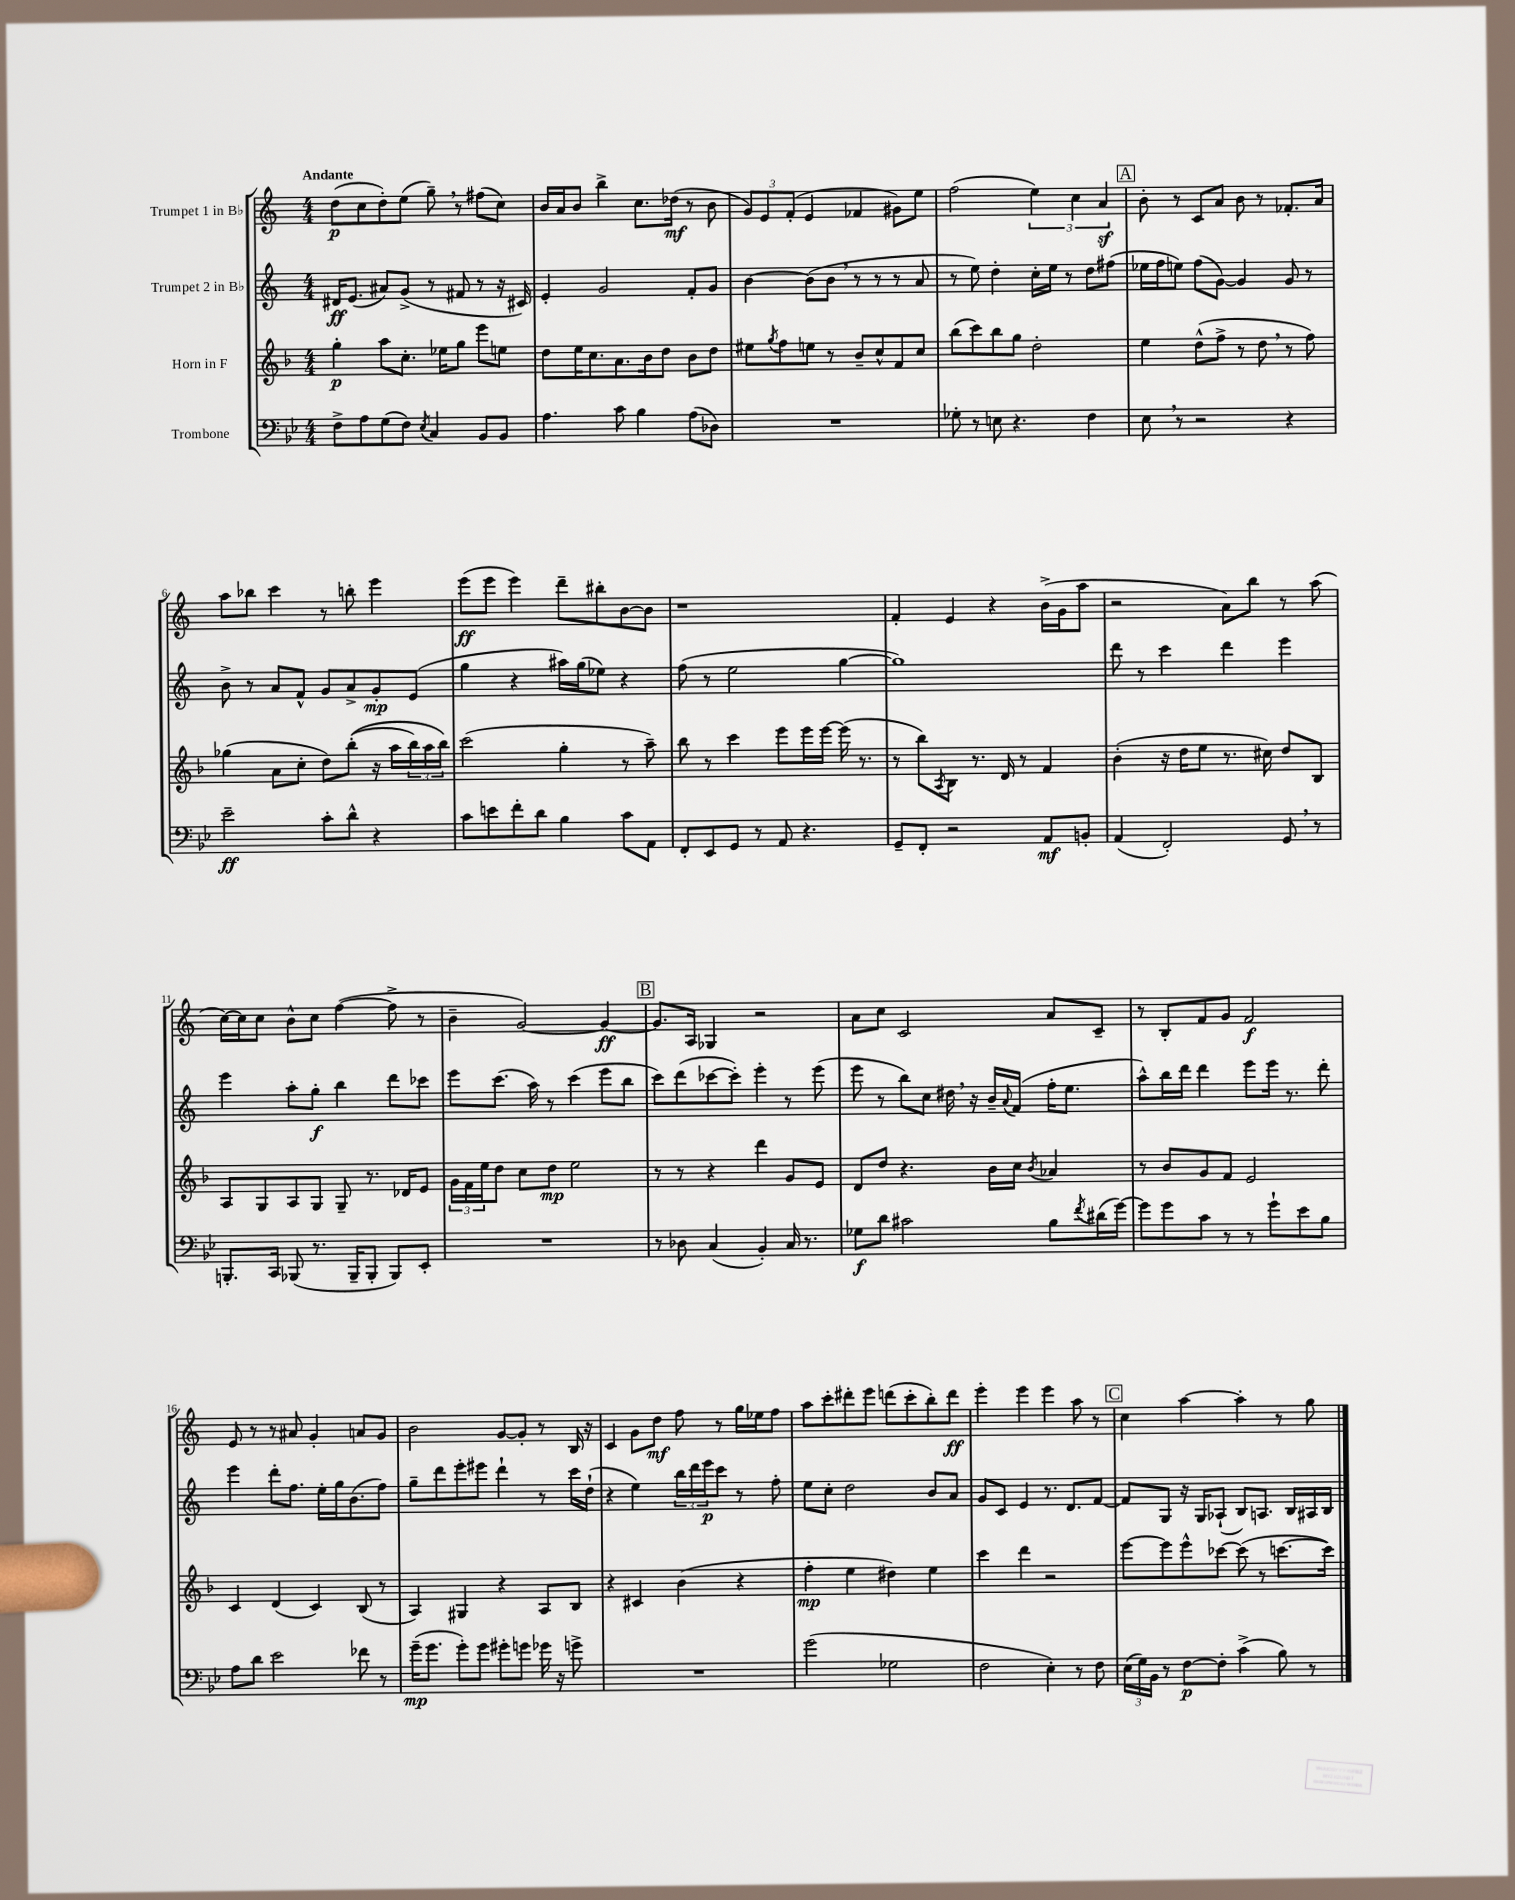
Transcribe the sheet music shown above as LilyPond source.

<<
\new StaffGroup <<
\new Staff = "s0" \with { instrumentName = "Trumpet 1 in Bb" } {
    \clef treble \key c \major \numericTimeSignature \time 4/4 \tempo "Andante"
    d''8\p( c''8 d''8-.) e''8( g''8--) \breathe r8 fis''8( c''8) |
    b'16 a'16 b'8 b''4-> c''8. des''16\mf( r8 b'8 |
    \tuplet 3/2 { g'8) e'8 f'8-.( } e'4 fes'4 gis'8) e''8 |
    f''2( \tuplet 3/2 { e''4) c''4 a'4\sf } |
    \mark \markup { \box "A" } b'8-. r8 c'8 a'8 b'8 r8 fes'8.-. a'16 |
    a''8 bes''8 c'''4 r8 b''8-. e'''4 |
    e'''8\ff( e'''8 e'''4) d'''8-- bis''8-. b'8~ b'8 |
    r1 |
    f'4-. e'4 r4 b'16->( g'16 a''8 |
    r2 a'8) b''8 r8 a''8( |
    c''16~) c''16 c''8 b'8-^ c''8 f''4~( f''8-> r8 |
    b'4-- g'2~) g'4~\ff |
    \mark \markup { \box "B" } g'8. a16 ges4 r2 |
    a'8 c''8 c'2 a'8 c'8-- |
    r8 b8-. f'8 g'8 f'2\f |
    e'8 r8 r8 ais'8 g'4-. a'8 g'8 |
    b'2 g'8~ g'8-. r8 b16 r16 |
    c'4 g'8 d''8\mf f''8 r8 g''16 ees''16 f''8 |
    a''8 c'''8-. dis'''8-. e'''8 d'''8( c'''8-. b''8-.) d'''8\ff |
    e'''4-. e'''4 e'''4 a''8 r8 |
    \mark \markup { \box "C" } c''4 a''4~ a''4-. r8 g''8 \bar "|." |
}
\new Staff = "s1" \with { instrumentName = "Trumpet 2 in Bb" } {
    \clef treble \key c \major \numericTimeSignature \time 4/4
    dis'16\ff e'8.( ais'8) g'8->( r8 fis'8 r8 r16 cis'16) |
    e'4-. g'2 f'8-. g'8 |
    b'4~ b'8( b'8 \breathe r8 r8 r8 a'8 |
    r8 e''8) d''4-. c''16-. e''16 r8 d''8 fis''8( |
    \mark \markup { \box "A" } ees''16 f''16 e''8) f''8( g'8~) g'4 g'8 r8 |
    b'8-> r8 a'8 f'8-^ g'8 a'8-> g'8-.\mp e'8( |
    g''4 r4 ais''16) g''16( ees''8) r4 |
    f''8( r8 e''2 g''4~ |
    g''1) |
    d'''8 r8 c'''4 d'''4 e'''4 |
    e'''4 a''8-. g''8-.\f b''4 d'''8 ces'''8 |
    e'''8 c'''8.( a''16) r8 c'''4( e'''8 b''8 |
    \mark \markup { \box "B" } c'''8) d'''8( ces'''8~ ces'''8-.) e'''4-. r8 e'''8( |
    e'''8 r8 b''8) c''8 dis''16 \breathe r16 b'16-- \appoggiatura { a'8 } f'16( f''16-. e''8. |
    a''8-^) b''16 d'''16 d'''4 e'''8 e'''16 r8. d'''8-. |
    e'''4 d'''8-. f''8. e''16-. g''16 b'8.( f''8) |
    g''8-- d'''8 e'''8-. eis'''8 d'''4-! r8 c'''16 d''16-!( |
    r4 e''4) \tuplet 3/2 { b''16 d'''16 e'''16\p } c'''8 r8 f''8-. |
    e''8 c''8-. d''2 b'8 a'8 |
    g'8 c'8 e'4 r8. d'8. f'8~ |
    \mark \markup { \box "C" } f'8 g8 r16 g16 aes8-!( b8) a8. b16 ais16 b16 \bar "|." |
}
\new Staff = "s2" \with { instrumentName = "Horn in F" } {
    \clef treble \key f \major \numericTimeSignature \time 4/4
    g''4-.\p a''8 c''8.-. ees''16 g''8 e'''8 e''8 |
    d''8 e''16 c''8. a'8. bes'16 d''8 bes'8 d''8 |
    eis''8 \acciaccatura { g''8 } f''8 e''8 r8 bes'8-- c''8-^ f'8 c''8 |
    bes''8( c'''8) bes''8 g''8 d''2-. |
    \mark \markup { \box "A" } e''4 d''8-^( f''8-> r8 d''8 \breathe r8 f''8) |
    ges''4( a'8 c''8-. d''8) bes''8-.(\( r16 a''16 \tuplet 3/2 { bes''16) a''16 bes''16\) } |
    c'''2( g''4-. r8 a''8--) |
    bes''8 r8 c'''4 e'''8 e'''16 e'''16~ e'''16( r8. |
    r8 bes''8) \acciaccatura { a8 } bes8 r8. d'16 r8 f'4 |
    bes'4-.( r16 d''16 e''8 r8. cis''16) d''8 bes8 |
    a8 g8 a8 g8 g8-- r8. des'16 e'8 |
    \tuplet 3/2 { g'16 f'16 e''16 } d''8 c''8 d''8\mp e''2 |
    \mark \markup { \box "B" } r8 r8 r4 d'''4 g'8 e'8 |
    d'8 d''8 r4. bes'16 c''16 \acciaccatura { bes'8 } aes'4 |
    r8 bes'8 g'8 f'8 e'2 |
    c'4 d'4( c'4) bes8( r8 |
    a4) gis4 r4 a8 bes8 |
    r4 cis'4 bes'4( r4 |
    f''4-.\mp e''4 dis''4) e''4 |
    c'''4 d'''4 r2 |
    \mark \markup { \box "C" } e'''8~ e'''8 e'''8-^ ces'''8~ ces'''8( r8 c'''8.~ c'''16) \bar "|." |
}
\new Staff = "s3" \with { instrumentName = "Trombone" } {
    \clef bass \key bes \major \numericTimeSignature \time 4/4
    f8-> a8 g8( f8) \acciaccatura { ees8 } c4 bes,8 bes,8 |
    a4. c'8 bes4 a8( des8) |
    R1 |
    ges8-. r8 e8 r4. f4 |
    \mark \markup { \box "A" } ees8 \breathe r8 r2 r4 |
    ees'2--\ff c'8-. d'8-^ r4 |
    c'8 e'8 f'8-. d'8 bes4 c'8 a,8 |
    f,8-. ees,8 g,8 r8 a,8 r4. |
    g,8-- f,8-. r2 a,8\mf b,8-. |
    a,4( f,2-.) g,8 \breathe r8 |
    b,,8.-. c,16 bes,,8( r8. bes,,16-- bes,,8-. bes,,8) ees,8-. |
    R1 |
    \mark \markup { \box "B" } r8 des8 c4( bes,4-.) c16 r8. |
    ges8\f d'8 cis'2 bes8 \acciaccatura { f'8 } dis'16( g'16~) |
    g'8 g'8 c'8 r8 r8 g'8-! ees'8 bes8 |
    a8 d'8 ees'2 fes'8 r8 |
    g'16--\mp( g'8. g'8-.) g'8 gis'8-. g'8 ges'16 r16 g'8-> |
    R1 |
    g'2( ges2 |
    f2 ees4-.) r8 f8 |
    \mark \markup { \box "C" } \tuplet 3/2 { ees16( g16) bes,16 } r8 f8~\p f8-. c'4->( bes8) r8 \bar "|." |
}
>>
>>
